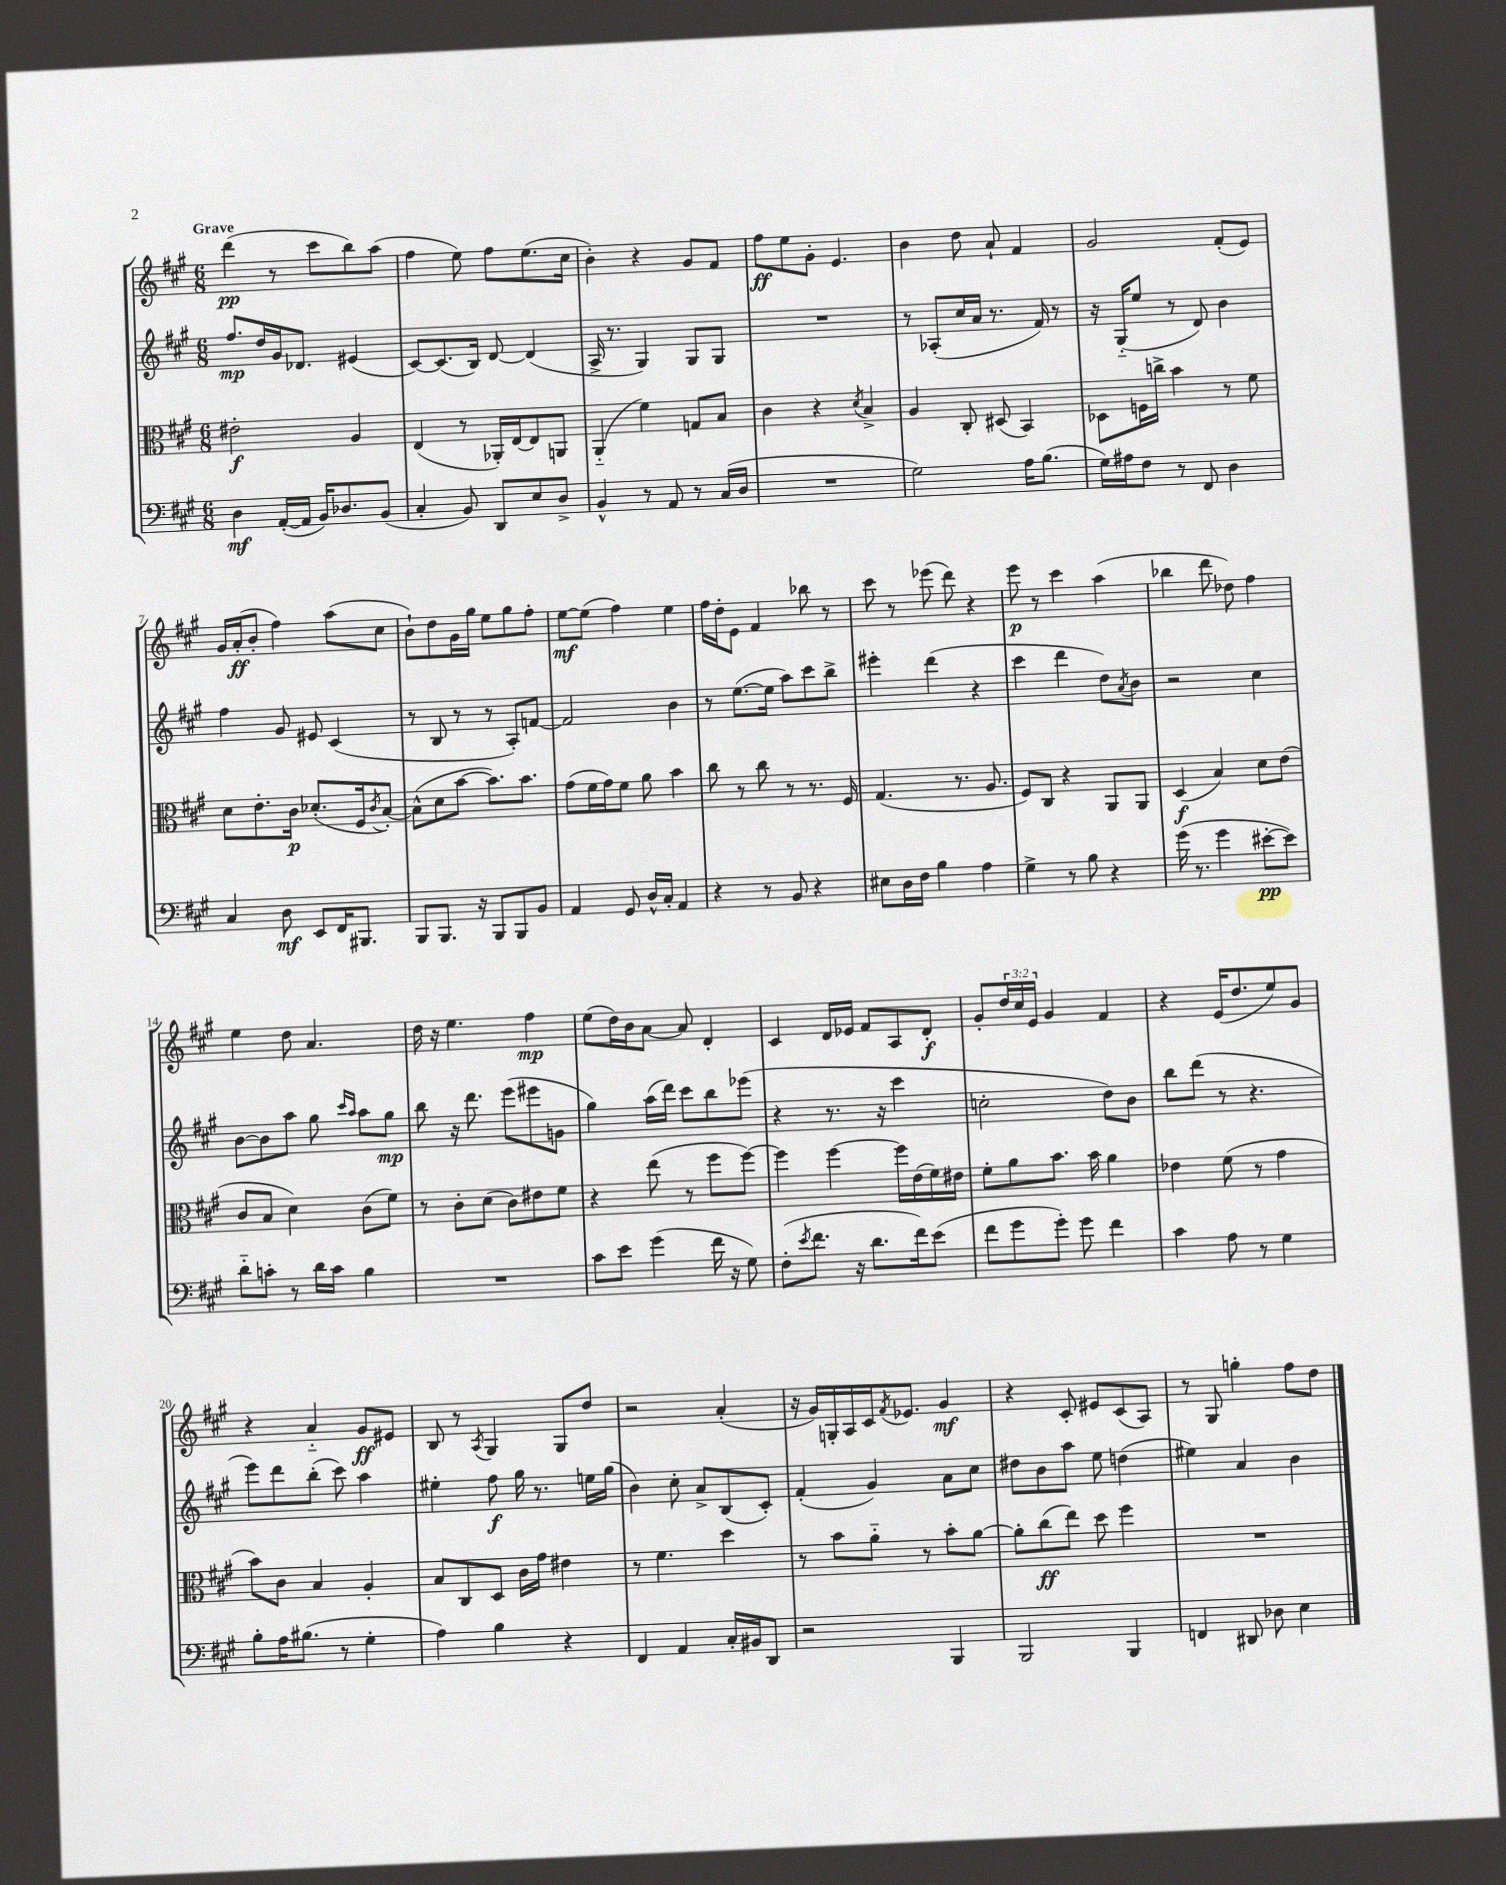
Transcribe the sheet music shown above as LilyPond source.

<<
\new StaffGroup <<
\new Staff = "s0" {
    \clef treble \key a \major \numericTimeSignature \time 6/8 \override Staff.TupletNumber.text = #tuplet-number::calc-fraction-text \tempo "Grave"
    d'''4\pp( r8 cis'''8 b''8) a''8( |
    fis''4 e''8) fis''8 e''8.( cis''16 |
    b'4-.) r4 gis'8 fis'8 |
    fis''8\ff e''8 gis'8-. e'4. |
    b'4 d''8 a'8-! fis'4 |
    gis'2 fis'8-.( e'8) |
    gis'16 a'16-.\ff( b'8-. fis''4) a''8( cis''8 |
    b'8-!) d''8 gis'16 gis''16 e''8 gis''8 fis''8-. |
    e''8~\mf e''8( fis''4) e''4 |
    fis''16 d''16-. e'8 fis'4 bes''8 r8 |
    cis'''8 r8 ees'''8( d'''8) r4 |
    e'''8\p r8 cis'''4 a''4( |
    bes''4 d'''8 des''8) fis''4 |
    e''4 d''8 a'4. |
    d''16 r16 e''4. fis''4\mp |
    e''8( d''16) b'16 a'8~ a'8 d'4-. |
    cis'4 d'16 ees'16 fis'8 a8 d'8-.\f |
    gis'8-. \tuplet 3/2 { d''16 cis''16 e'16 } gis'4 fis'4 |
    r4 e'16( d''8. e''8) gis'8 |
    r4 a'4-_ gis'8\ff eis'8 |
    b8 r8 \acciaccatura { a8 } gis4 gis8 d''8 |
    r2 a'4-.( |
    r16 gis'16) g16-. a16 cis'16 \acciaccatura { fis'8 } ees'8. gis'4\mf |
    r4 cis'8-. eis'8 cis'8( a8) |
    r8 gis8 g''4-. fis''8 d''8 \bar "|." |
}
\new Staff = "s1" {
    \clef treble \key a \major \numericTimeSignature \time 6/8
    fis''8.\mp d''16 gis'16 des'8. eis'4( |
    cis'8~) cis'8.( b16) d'8~ d'4( |
    a16-> r8. gis4) gis8 gis8 |
    R2. |
    r8 aes8-.( cis''16 a'16 r8. fis'16) r8 |
    r16 gis16-_( e''8 r8 d'8) b'4 |
    fis''4 gis'8 eis'8 cis'4( |
    r8 b8 r8 r8 a8-.) f'8~ |
    f'2 b'4 |
    r8 e''8.~( e''16 a''8) cis'''8 b''8-> |
    eis'''4-. d'''4( r4 |
    cis'''4 d'''4 d''8) \acciaccatura { a'8 } b'8 |
    r2 cis''4 |
    b'8~ b'8 a''8 gis''8 \grace { cis'''16 a''16 } a''8 gis''8\mp |
    b''8 r16 d'''8. e'''8( eis'''8 g'8 |
    gis''4) a''16( d'''16) cis'''8 b''8 ees'''8( |
    r4 r8. r16 cis'''4 |
    c''2-. d''8) b'8 |
    b''8 d'''8( r8 r4. |
    e'''8) d'''8 b''8-.( cis'''8) a''4 |
    eis''4-. fis''8\f gis''16 r8. e''16 gis''16( |
    b'4) cis''8-. a'8-> b8( cis'8-.) |
    fis'4-.( gis'4) a'8 cis''8 |
    dis''8 b'8 a''8 e''8 d''4( |
    eis''4) a'4 b'4 \bar "|." |
}
\new Staff = "s2" {
    \clef alto \key a \major \numericTimeSignature \time 6/8
    eis'2-.\f a4 |
    e4( r8 aes,16-.) e16~ e8 a,8 |
    a,4-_( fis'4) g8 b8 |
    cis'4 r4 \acciaccatura { d'8 } b4-> |
    a4 cis8-. dis8( b,4) |
    des8 f16 c''16-> b'4 r8 fis'8 |
    d'8 e'8.-. cis'16\p des'8.-.( fis16 \acciaccatura { cis'8 } b8~-.) |
    b8-^( d'8 b'8~ b'8.) b'8. |
    gis'8( fis'16 gis'16) fis'8 a'8 b'4 |
    cis''8 r8 cis''8 r8 r8. fis16 |
    gis4.( r8. a8. |
    fis8) cis8 r4 a,8 a,8 |
    d4\f( b4) d'8 e'8( |
    cis'8 b8 d'4) cis'8( fis'8) |
    r8 cis'8-. d'8( cis'8) eis'8 fis'8 |
    r4 e''8( r8 fis''8 fis''8~) |
    fis''4 fis''4~ fis''16 e'16( fis'16) eis'16 |
    fis'8-. a'8 b'8. b'16 a'4 |
    ees'4 fis'8( r8 gis'4 |
    b'8) cis'8 b4 a4-. |
    b8 cis8 d8 cis'16 gis'16 eis'4 |
    r8 fis'4. d''4 |
    r8 b'8 a'8-_ r8 b'8-. a'8~ |
    a'8-. cis''8\ff( e''8) d''8 fis''4 |
    R2. \bar "|." |
}
\new Staff = "s3" {
    \clef bass \key a \major \numericTimeSignature \time 6/8
    d4\mf a,16~-.( a,16 b,16) des8. b,8( |
    cis4-. b,8) d,8 e8 d8-> |
    b,4-^ r8 a,8 r8 cis16( d16 |
    R2. |
    gis2) a16 b8.( |
    gis16) ais16 fis8 r8 fis,8 d4 |
    cis4 d8\mf e,8 fis,16 bis,,8. |
    b,,8 b,,8. r16 b,,8 b,,8 b,8 |
    a,4 gis,8 d16-^ cis16-. a,4 |
    r4 r8 b,8 r4 |
    eis8 d16 fis16 b4 a4 |
    gis4-> r8 b8 r4 |
    gis'16( r8. gis'4 eis'8~-.\pp eis'8) |
    d'8-_ c'8-. r8 d'16 c'16 b4 |
    R2. |
    cis'8 e'8 gis'4( fis'16 r16 gis8) |
    fis8-.( \acciaccatura { e'8 } fis'8. r16 d'8. fis'16) e'8( |
    fis'8 gis'8 gis'8-.) gis'8 fis'4 |
    cis'4 a8 r8 gis4 |
    b8-. a16 bis8.( r8 gis4-. |
    a4) b4 r4 |
    fis,4 a,4 cis16-. bis,16 d,8 |
    r2 b,,4 |
    b,,2 b,,4 |
    f,4 dis,8 des8 e4 \bar "|." |
}
>>
>>
